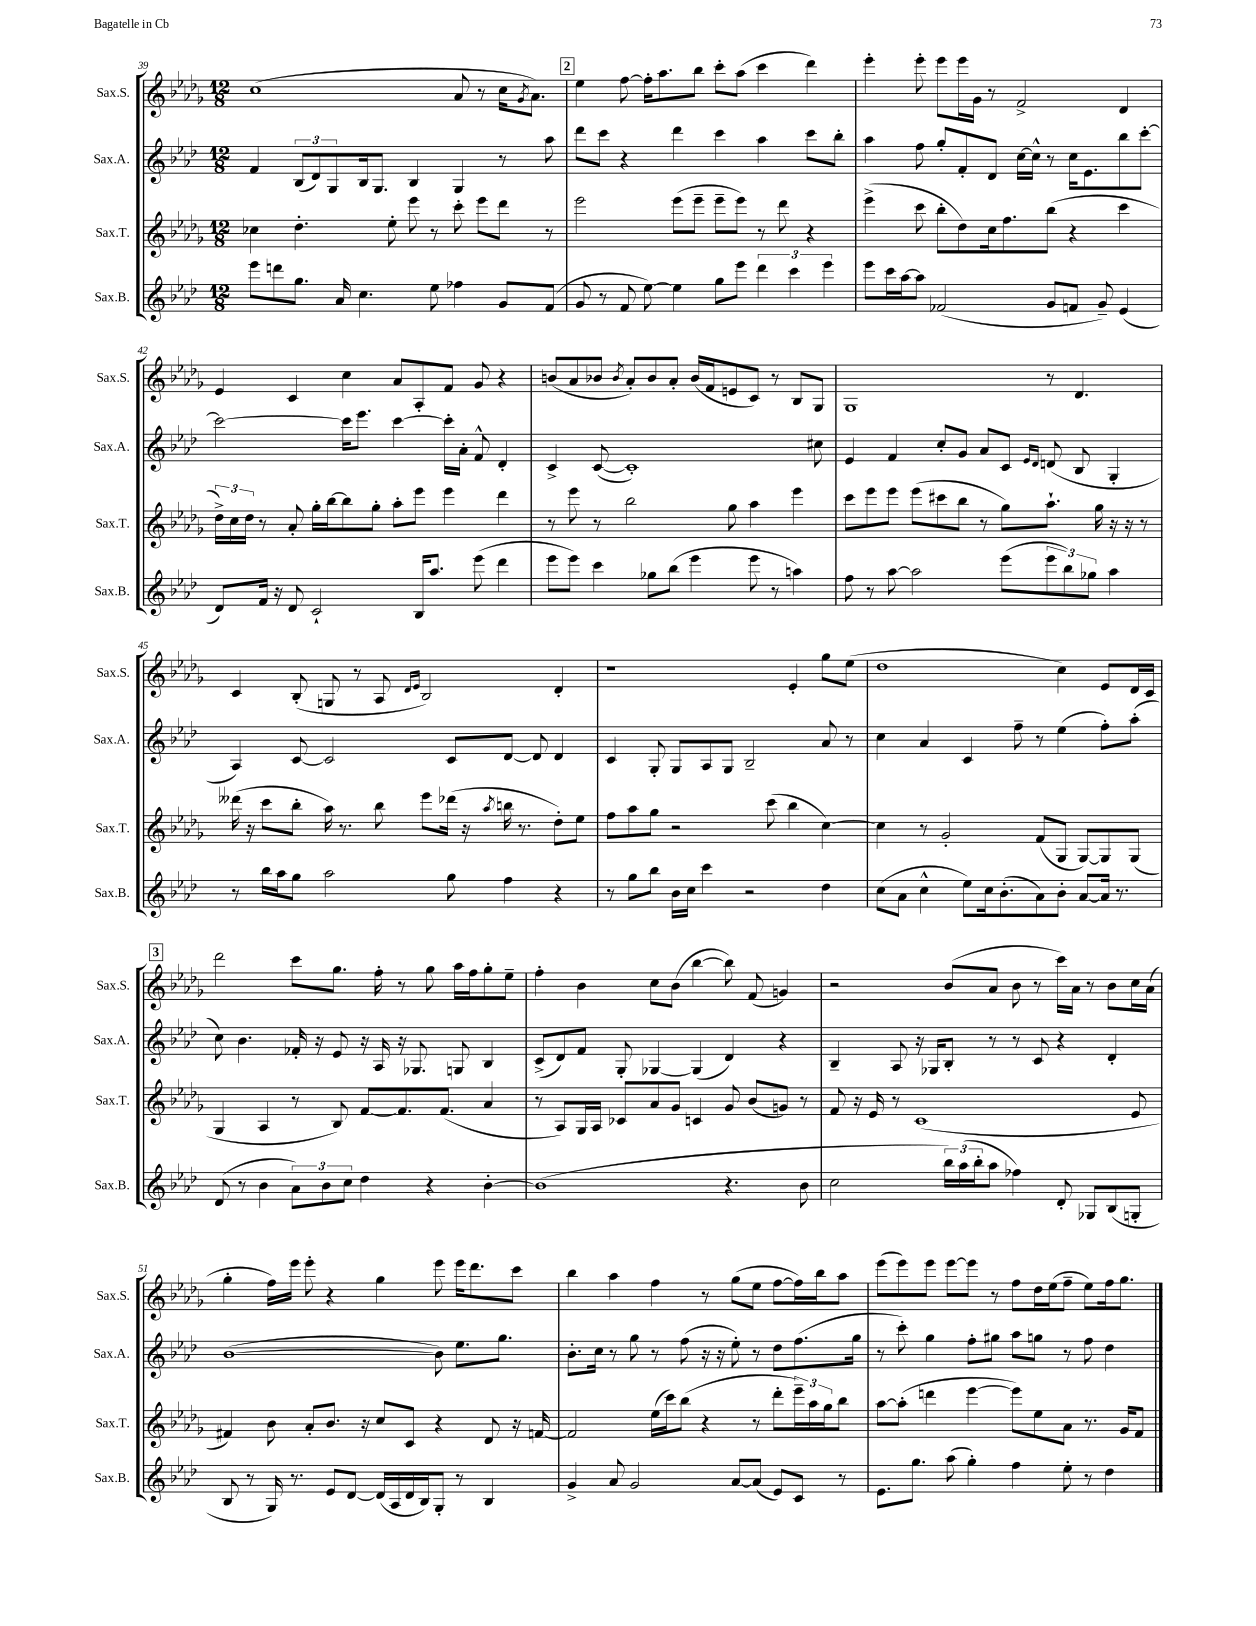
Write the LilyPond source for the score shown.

<<
\new StaffGroup <<
\new Staff = "s0" \with { instrumentName = "Sax.S." shortInstrumentName = "Sax.S." } {
    \clef treble \key des \major \numericTimeSignature \time 12/8
    c''1( aes'8 r8 c''16 \acciaccatura { ges'8 } aes'8.) |
    \mark \markup { \box "2" } ees''4 f''8~ f''16-. aes''8. bes''8 c'''8-. aes''8( c'''4 des'''4) |
    ees'''4-. ees'''8-. ees'''8 ees'''16 ges'16 r8 f'2-> des'4 |
    ees'4 c'4 c''4 aes'8 aes8-. f'8 ges'8 r4 |
    b'8( aes'8 bes'8 \acciaccatura { bes'8 } aes'8-.) bes'8 aes'8-. bes'16( f'16 e'8 c'8) r8 bes8 ges8 |
    ges1 r8 des'4. |
    c'4 bes8-.( g8 r8 aes8 \grace { des'16 ees'16 } bes2) des'4-. |
    r1 ees'4-. ges''8 ees''8( |
    des''1 c''4) ees'8 des'16 c'16 |
    \mark \markup { \box "3" } des'''2 c'''8 ges''8. f''16-. r8 ges''8 aes''16 f''16 ges''8-. ees''8-- |
    f''4-. bes'4 c''8 bes'8( bes''4~ bes''8) f'8( g'4) |
    r2 bes'8( aes'8 bes'8 r8 c'''16) aes'16 r8 bes'8 c''16 aes'16( |
    ges''4-. f''16) ees'''16 ees'''8-. r4 ges''4 ees'''8 ees'''16 des'''8. c'''8 |
    bes''4 aes''4 f''4 r8 ges''8( ees''8 f''8~ f''16) bes''16 aes''8 |
    ees'''8( ees'''8) ees'''8 ees'''8~ ees'''8 r8 f''8 des''16 ees''16( f''8-- ees''8) f''16 ges''8. \bar "|." |
}
\new Staff = "s1" \with { instrumentName = "Sax.A." shortInstrumentName = "Sax.A." } {
    \clef treble \key aes \major \numericTimeSignature \time 12/8
    f'4 \tuplet 3/2 { bes8( des'8) g8 } bes16 g8. bes4 g4 r8 aes''8 |
    \mark \markup { \box "2" } des'''8 c'''8 r4 des'''4 c'''4 aes''4 c'''8 bes''8-. |
    aes''4 f''8 g''8-. f'8-. des'8 c''16~ c''16-^ r8 c''16 ees'8. bes''8 c'''8~-. |
    c'''2~ c'''16 ees'''8. c'''4~ c'''16-. aes'16-. f'8-^ des'4-. |
    c'4-> c'8~( c'1-.) cis''8 |
    ees'4 f'4 c''8-. g'8 aes'8 c'8 \grace { ees'16 des'16 } d'8( bes8 g4-. |
    aes4) c'8~ c'2 c'8 des'8~ des'8 des'4 |
    c'4 g8-. g8 aes8 g8 bes2-- aes'8 r8 |
    c''4 aes'4 c'4 f''8-- r8 ees''4( f''8-.) aes''8-.( |
    \mark \markup { \box "3" } c''8) bes'4. fes'16-. r16 ees'8 r16 aes16 r16 ges8. g8 bes4 |
    c'8->( des'8) f'8 g8-. ges4~ ges4( des'4) r4 |
    bes4-- aes8 r16 ges16 bes8-. r8 r8 c'8 r4 des'4-. |
    bes'1~( bes'8) ees''8. g''8. |
    bes'8.-. c''16 r8 g''8 r8 f''8( r16 r16 ees''8-.) r8 des''8 f''8.( g''16 |
    r8 c'''8-.) g''4 f''8-. gis''8 aes''8 g''8 r8 f''8 des''4 \bar "|." |
}
\new Staff = "s2" \with { instrumentName = "Sax.T." shortInstrumentName = "Sax.T." } {
    \clef treble \key des \major \numericTimeSignature \time 12/8
    ces''4 des''4.-. ees''8-. ees'''8 r8 c'''8-. ees'''8 des'''8 r8 |
    \mark \markup { \box "2" } ees'''2 ees'''8( ees'''8-- ees'''8-- ees'''8) r8 des'''8 r4 |
    ees'''4->( c'''8 bes''8-. des''8) c''16 f''8. bes''8( r4 c'''4 |
    \tuplet 3/2 { des''16->) c''16 des''16 } r8 aes'8-. ges''16-. bes''16~ bes''8 ges''8-. aes''8-. ees'''8 ees'''4 des'''4 |
    r8 ees'''8 r8 bes''2 ges''8 aes''4 ees'''4 |
    c'''8 ees'''8 ees'''8 ees'''8( cis'''8 bes''8 r8 ges''8) aes''8.-! ges''16 r16 r16 r8 |
    deses'''16( r16 c'''8 bes''8-. aes''16) r8. bes''8 ees'''8 des'''16( r16 \acciaccatura { aes''8 } b''16 r8. des''8-.) ees''8 |
    f''8 aes''8 ges''8 r2 c'''8( bes''4 c''4~) |
    c''4 r8 ges'2-. f'8( ges8 ges8~) ges8 ges8( |
    \mark \markup { \box "3" } ges4 aes4 r8 bes8) f'8~ f'8. f'8.( aes'4 |
    r8 aes8) ges16 aes16 ces'8 aes'8 ges'8 c'4 ges'8 bes'8( g'8) r8 |
    f'8 r16 ees'16 r8 c'1( ees'8 |
    fis'4) bes'8 aes'8-. bes'8. r16 c''8 c'8 r4 des'8 r16 f'16~ |
    f'2 ees''16( c'''16) bes''8( r4 r8 des'''8-. \tuplet 3/2 { ees'''16--) aes''16 ges''16 } bes''8 |
    aes''8~ aes''8-.( d'''4 ees'''4~ ees'''8) ees''8 aes'8 r8. ges'16 f'8 \bar "|." |
}
\new Staff = "s3" \with { instrumentName = "Sax.B." shortInstrumentName = "Sax.B." } {
    \clef treble \key aes \major \numericTimeSignature \time 12/8
    ees'''8 d'''8 g''8. aes'16 c''4. ees''8 fes''4 g'8 f'8( |
    \mark \markup { \box "2" } g'8 r8 f'8 ees''8~) ees''4 g''8 ees'''8 \tuplet 3/2 { des'''4 c'''4 ees'''4 } |
    ees'''8 c'''16 aes''16~ aes''8 fes'2( g'8 f'8 g'8--) ees'4( |
    des'8) f'16 r16 des'8 c'2-! bes16 aes''8. ees'''8( des'''4 |
    ees'''8 ees'''8) c'''4 ges''8 bes''8( ees'''4 ees'''8 r8 a''4) |
    f''8 r8 aes''8~ aes''2 ees'''8( \tuplet 3/2 { ees'''8 bes''8) ges''8 } aes''4 |
    r8 bes''16 aes''16 g''8 aes''2 g''8 f''4 r4 |
    r8 g''8 bes''8 bes'16 c''16 c'''4 r2 des''4 |
    c''8( aes'8 c''4-^ ees''8) c''16 bes'8.-.( aes'8) bes'8-. aes'8~ aes'16 r8. |
    \mark \markup { \box "3" } des'8( r8 bes'4 \tuplet 3/2 { aes'8) bes'8 c''8 } des''4 r4 bes'4~-. |
    bes'1( r4. bes'8 |
    c''2 \tuplet 3/2 { bes''16) aes''16( bes''16-. } aes''8 fes''4) des'8-. ges8 bes8( g8-. |
    bes8 r8 g16) r8. ees'8 des'8~ des'16( aes16 des'16 bes16) g8-. r8 bes4 |
    g'4-> aes'8 g'2 aes'8~ aes'8( ees'8) c'8 r8 |
    ees'8. g''8. aes''8( g''4-.) f''4 ees''8-. r8 des''4 \bar "|." |
}
>>
>>
\layout { \context { \Score currentBarNumber = #39 } }
